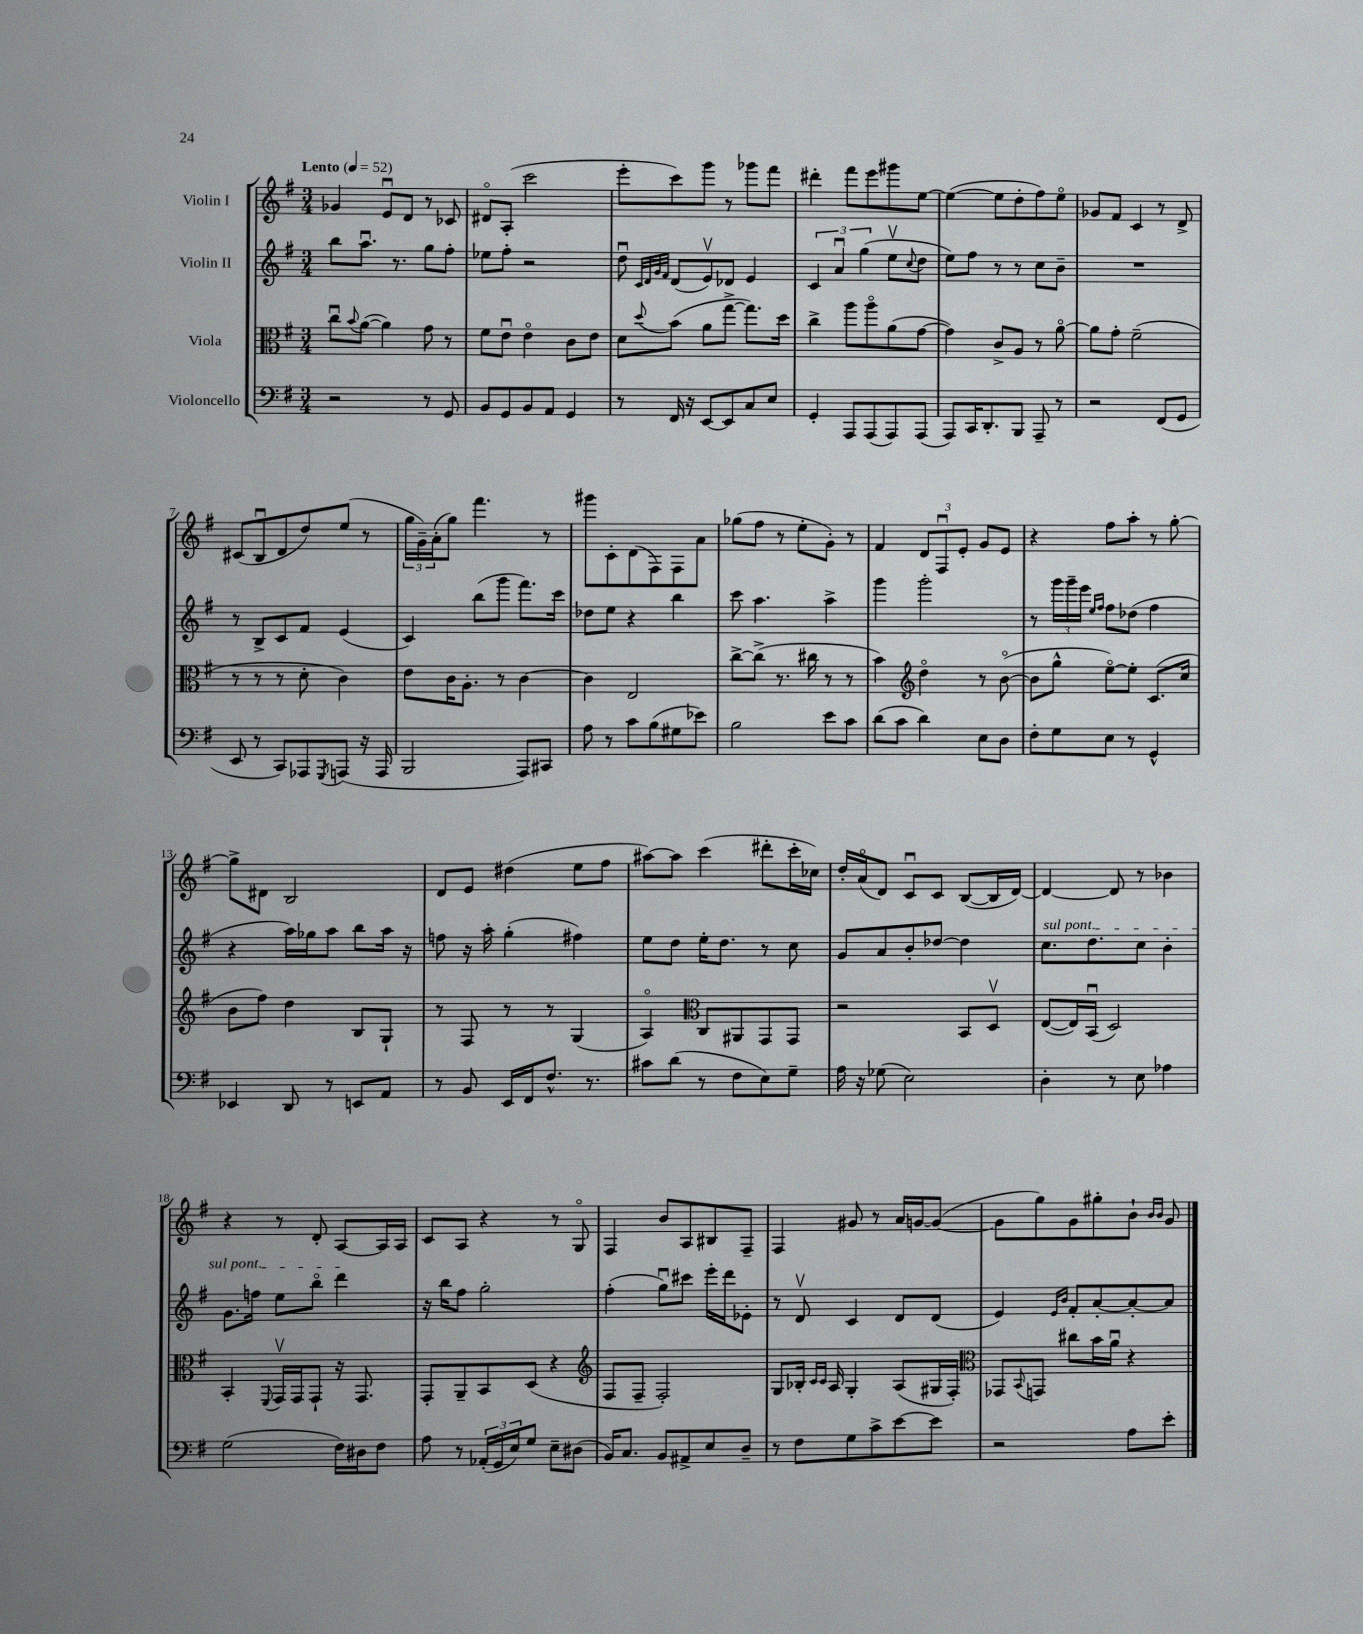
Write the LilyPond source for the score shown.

<<
\new StaffGroup <<
\new Staff = "s0" \with { instrumentName = "Violin I" } {
    \clef treble \key g \major \numericTimeSignature \time 3/4 \tempo "Lento" 4 = 52
    ges'4 e'8\downbow d'8 r8 ces'8 |
    dis'8\flageolet a8-.( c'''2 |
    e'''8-. c'''8) g'''8 r8 ges'''8 fis'''8 |
    dis'''4-. fis'''8 e'''8 gis'''8 e''8~ |
    e''4~( e''8 d''8-. fis''8) e''8\flageolet |
    ges'8 fis'8 c'4 r8 d'8-> |
    cis'8( b8\downbow d'8 d''8) e''8( r8 |
    \tuplet 3/2 { g''16 g'16--) a'16-.( } g''8) fis'''4. r8 |
    gis'''8 c'8-. d'8( fis8) fis8 a'8 |
    ges''8( fis''8 r8 e''8-. g'8-.) r8 |
    fis'4 \tuplet 3/2 { d'8 fis8\downbow e'8-. } g'8 e'8 |
    r4 fis''8 a''8-. r8 g''8~-. |
    g''8-> dis'8 b2 |
    d'8 e'8 dis''4( e''8 fis''8 |
    ais''8~) ais''8 c'''4( dis'''8-. c'''16-. ces''16) |
    d''16-. a'16\flageolet( d'8) c'8\downbow c'8 b8~( b16 d'16~) |
    d'4~ d'8 r8 bes'4 |
    r4 r8 d'8-. a8~ a16 a16 |
    c'8 a8 r4 r8 g8\flageolet |
    fis4 b'8 a8 bis8 fis8-- |
    fis4 gis'8 r8 a'16 g'16~ g'8~( |
    g'8 g''8) g'8 gis''8-. b'8-! \grace { b'16 b'16 } g'8 \bar "|." |
}
\new Staff = "s1" \with { instrumentName = "Violin II" } {
    \clef treble \key g \major \numericTimeSignature \time 3/4
    b''8 a''8.\downbow r8. g''8 fis''8-. |
    ees''8 fis''8-. r2 |
    d''8\downbow \grace { c'32 d'32 g'32 fis'32 } d'8( e'8\upbow) des'8 e'4 |
    \tuplet 3/2 { c'4 a'4\downbow g''4( } e''8\upbow \appoggiatura { c''8 } d''8 |
    e''8) fis''8 r8 r8 c''8 b'8-- |
    R2. |
    r8 b8-> c'8 fis'8 e'4( |
    c'4) b''8( g'''8 fis'''8.) c'''16 |
    des''8 e''8 r4 b''4 |
    c'''8 a''4. a''4-> |
    g'''4 g'''2-. |
    r8 \tuplet 3/2 { g'''16 g'''16-- e'''16 } \grace { e''16 fis''16 } fis''8 des''8( fis''4 |
    r4 a''16) ges''16 a''8 b''8 a''16 r16 |
    f''8 r16 a''16-. g''4-.( fis''4) |
    e''8 d''8 e''16-. d''8. r8 c''8 |
    g'8 a'8 b'8-. des''8~ des''4 |
    \once \override TextSpanner.bound-details.left.text = \markup { \italic "sul pont." } c''8.\startTextSpan d''8. c''8 b'4-. |
    g'8. f''16 e''8 b''8\flageolet d'''4\stopTextSpan |
    r16 b''16 fis''8 g''2-. |
    fis''4-.( g''8\downbow) cis'''8 e'''16-. d'''16 ees'8-. |
    r8 d'8\upbow c'4 d'8 d'8( |
    e'4) \grace { e'16 b'16 } fis'8-. a'8~-. a'8~-. a'8 \bar "|." |
}
\new Staff = "s2" \with { instrumentName = "Viola" } {
    \clef alto \key g \major \numericTimeSignature \time 3/4
    c''8\downbow \appoggiatura { b'8 } a'8~( a'4) g'8 r8 |
    fis'8 e'8\downbow e'4\flageolet c'8 e'8 |
    d'8 \appoggiatura { d''8 } b'8( a'8 g''8~-> g''8.) d''16 |
    c''4-> a''8 a''8\flageolet a'8( g'8~ |
    g'4) c'8-> a8 r8 a'8~\flageolet |
    a'8 g'8-. fis'2--( |
    r8 r8 r8 d'8-. c'4) |
    e'8 c'16 a8.-. r8 c'4~ |
    c'4 e2 |
    c''8~-> c''8->( r8. cis''16 r8 r8 |
    b'4) \clef treble d''4\flageolet r8 b'8~\flageolet( |
    b'8 g''8-^ e''8~\flageolet) e''8-. c'8.( c''16 |
    b'8 fis''8) d''4 b8 g8-! |
    r8 fis8 r8 r8 g4( |
    a4\flageolet) \clef alto c8 ais,8 g,8 g,8 |
    r2 b,8 d8\upbow |
    e8~( e16) b,16\downbow( d2) |
    b,4-. \appoggiatura { fis,8 } g,16\upbow g,16 g,8-! r16 g,8. |
    g,8-. a,8-- b,8 d8( r4 |
    \clef treble fis8 fis8-- fis2-.) |
    g8 bes16-. \grace { c'16 c'16 } a16 g4-. a8( gis16 fis16-.) |
    \clef alto ges,8 \appoggiatura { b,8 } g,8 cis''8 b'16 a'16\downbow r4 \bar "|." |
}
\new Staff = "s3" \with { instrumentName = "Violoncello" } {
    \clef bass \key g \major \numericTimeSignature \time 3/4
    r2 r8 g,8 |
    b,8 g,8 b,8 a,8 g,4 |
    r8 fis,16 r16 e,8~ e,8 c8 e8 |
    g,4-. a,,8 a,,8( a,,8) a,,8( |
    a,,8) c,16 d,8.-. b,,8 a,,8-- r8 |
    r2 fis,8( g,8 |
    e,8 r8 c,8) aes,,8 \acciaccatura { g,,8 } a,,8( r16 a,,16 |
    b,,2 a,,8) cis,8 |
    a8 r8 c'8 b8( gis8 ees'8) |
    b2 e'8 c'8 |
    d'8( c'8 d'4) e8 d8 |
    fis8-. g8 e8 r8 g,4-^ |
    ees,4 d,8 r8 e,8 a,8 |
    r8 b,8 e,16 fis,16 fis8.-^ r8. |
    cis'8 d'8( r8 fis8 e8) g8-- |
    a16 r16 ges8( e2) |
    d4-. r8 e8 aes4 |
    g2( fis16) dis16 fis8 |
    a8 r8 \tuplet 3/2 { aes,16-.( g,16 e16) } g8 e8-- dis8( |
    b,16) c8. b,8 ais,8-> e8 d8-- |
    r8 fis8 g8 c'8-> e'8~ e'8 |
    r2 a8 e'8-. \bar "|." |
}
>>
>>
